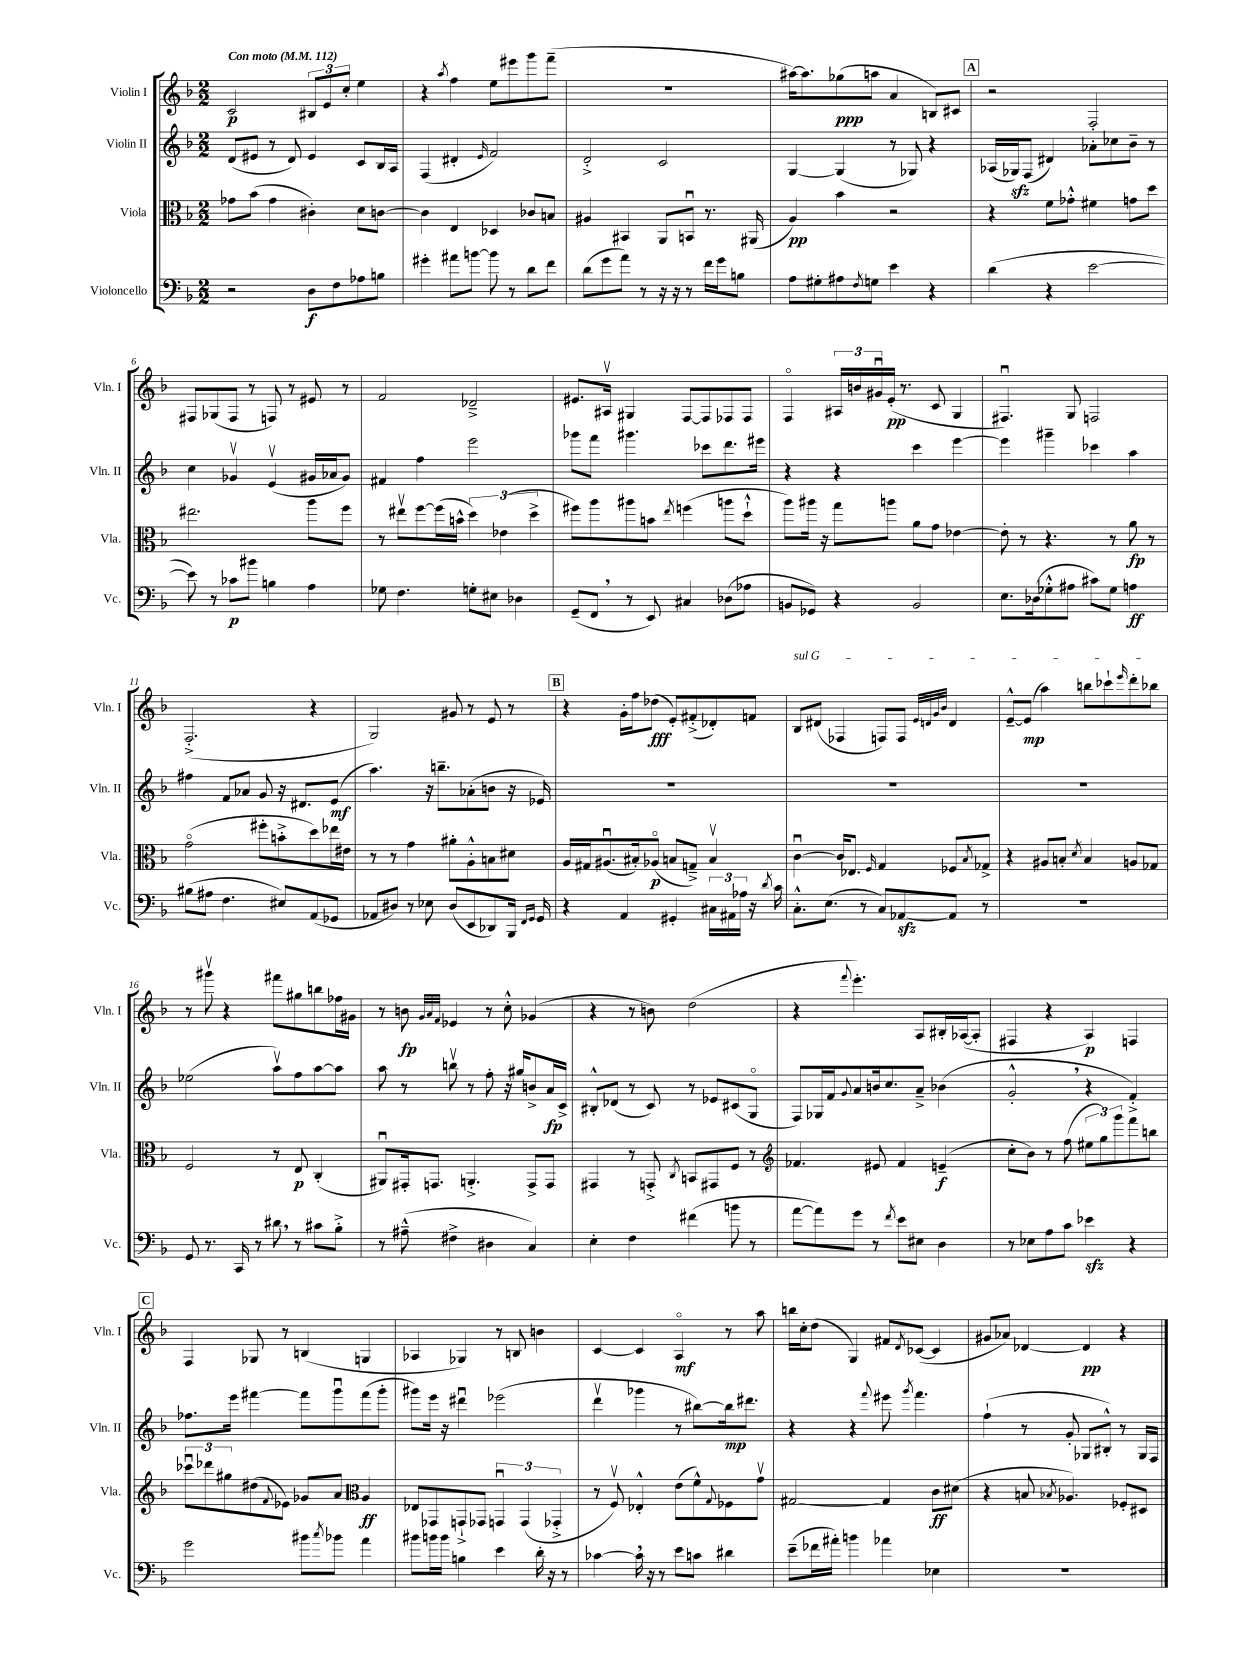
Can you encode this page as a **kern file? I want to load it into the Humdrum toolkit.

**kern	**kern	**kern	**kern
*staff4	*staff3	*staff2	*staff1
*clefF4	*clefC3	*clefG2	*clefG2
*k[b-]	*k[b-]	*k[b-]	*k[b-]
*M2/2	*M2/2	*M2/2	*M2/2
*MM112	*MM112	*MM112	*MM112
2r	8g-\L	(8d/L	2c/
.	(8b-\J	8e#/J	.
.	4g-\	8r	.
.	.	8d/)	.
8D\L	4c#'\)	4e#/	12B#/L
.	.	.	12e/
8F\	.	.	.
.	.	.	12cc'/J
8A-\	8d\L	8c/L	4ee\
8B\J	[8c\J	16B-/L	.
.	.	16A/JJ	.
=	=	=	=
4g#'\	4c\]	(4F/	4r
.	.	.	8qaa/
8a#\L	4E/	4d#'/	4ff\
[8b\J	.	.	.
.	.	16qqe/	.
8b\]	4D-/	2f/)	8ee\L
8r	.	.	8eee#\
8d\L	8c-/L	.	8ggg\
8f\J	8B/J	.	(8fff~\J
=	=	=	=
(8d\L	4A#/	2d'^/	1r
8g\	.	.	.
8a\J)	4BB#/	.	.
8r	.	.	.
16r	8AA/L	2c/	.
16r	.	.	.
8r	8BBu/J	.	.
16f\LL	8.r	.	.
16g\J	.	.	.
8B\J	.	.	.
.	(16AA#/	.	.
=	=	=	=
8A\L	4A/)	[4G/	[16aa#\LK)
.	.	.	8.aa#\]
8G#'\	.	.	.
8A#\	4b-\	(4G/]	(8gg-\
8qF/	.	.	.
8G\J	.	.	8aa\J
4e\	2r	8r	4a/
.	.	8G-/)	.
4r	.	4r	8B/L)
.	.	.	8c#/J
=	=	=	=
(4d\	4r	(16A-/LL	2r
.	.	16G-/J)	.
.	.	(8F/J	.
4r	8f\L	4d#/)	.
.	8g-'^^\J	.	.
[2e\	4f#\	8a-'\L	2F'/
.	.	8cc-\	.
.	8g\L	8b-~\J	.
.	8dd\J	8r	.
=	=	=	=
8e\])	2.ee#\	4cc\	8F#/L
8r	.	.	(8G-/
8c-\L	.	4g-v/	8F#/J
8b#\J	.	.	8r
4B\	.	(4ev/	8F/)
.	.	.	8r
4A\	8aa\L	16g#/LL	8e#/
.	.	16a-/J	.
.	8ff\J	8g#/J)	8r
=	=	=	=
8G-\	8r	4f#/	2f/
4.F\	8ee#v\L	.	.
.	[8ff\	4ff\	.
.	(16ff\]L	.	.
.	16b^^\JJ	.	.
8G'\L	6dd\)	2eee\	2d-~^/
8E#\J	.	.	.
.	(6e-\	.	.
4D-\	.	.	.
.	6dd^\	.	.
=	=	=	=
(8GG~/L	8ff#\L)	8ggg-\L	8.e#/L
8FF/J	8aa\	8fff\J	.
.	.	.	16A#v/Jk
8r	8aa#\	4.ggg#\	4G#/
8EE/)	8b\J	.	.
.	8qee/	.	.
4C#/	(4ff\	.	[8F/L
.	.	8ccc-\L	8F/]
(8D-\L	8aa\L	8.ddd\	8F-/
8A-\J	8dd`^^\J	.	8F-/J
.	.	16eee#\Jk	.
=	=	=	=
8BB/L	8aa\L)	4r	4Fo/
8GG-/J)	16aa#\Jk	.	.
.	16r	.	.
4r	8gg\L	4r	24A#/LL
.	.	.	24b/
.	.	.	24g#u/
.	8aa\J	.	(16e'/JJ
.	.	.	8.r
2BB/	8a\L	4ccc\	.
.	8g\J	.	8c/
.	[4e-\	[4eee\	4G/
=	=	=	=
8.E\L	8e-'\]	4eee\]	4.F#u/)
.	8r	.	.
(16D-\k	.	.	.
8G-'^^\	4.r	4ggg#~\	.
8A#\J	.	.	8G/
8c#\L)	.	4ccc-\	2F/
8G-\J	8r	.	.
4A\	8a\	4aa\	.
.	8r	.	.
=	=	=	=
(8B#\L	(2go\	4ff#\	(2.F'^/
8A#\J	.	.	.
4.F\	.	8f/L	.
.	.	8a-/J	.
.	8ff#'\L	8g/	.
8E#/L)	8b'^\	16r	.
.	.	8.d#/L	.
(8AA/	8dd\)	.	4r
8GG-/J	16ee-\L	(8e/J	.
.	16e#\JJ	.	.
=	=	=	=
8AA-/L	8r	4.aa\)	2G/)
8D#/J)	8r	.	.
8r	4g\	.	.
8E-\	.	16r	.
.	.	8.bb~\L	.
(8D#/L	8a#'\L	.	8g#/
8EE/	8A'^^\	(8a-'\	8r
8DD-/)	8B\	8b\J	8e/
16BBB-/Jk	8d#\J	16r	8r
16qqFF/LL	.	.	.
16qqGG/JJ	.	.	.
16GG/	.	16e-/)	.
=	=	=	=
4r	16A/LL	1r	4r
.	16G#/J	.	.
.	(8.A#u/	.	.
4AA/	.	.	16g'\LL
.	16B#'/k)	.	16ff\J
.	(8A-o/J	.	(8dd-\J
4GG#'/	8B/L	.	8e'/L)
.	8G~^/J)	.	(8f#'^/
24C#\LL	4Bv/	.	8d-'/)
24AA#\	.	.	.
24A-\JJ	.	.	.
16r	.	.	8f/J
8qd/	.	.	.
16c\	.	.	.
=	=	=	=
8.C'^^\L	[4cu\	1r	8B-/L
.	.	.	(8d#/J
(8.E\J	.	.	.
.	16c/]LK	.	4F-/
.	8.E-/J	.	.
8r	.	.	.
.	16qqF/	.	.
8C/L)	4G/	.	8F/L)
[8AA-/	.	.	8F/J
.	.	.	32qqe/LLL
.	.	.	32qqd/
.	.	.	32qqg/
.	.	.	32qqb-/JJJ
8AA-/]J	8F-/L	.	4d/
.	8qB-/	.	.
8r	8G-^/J	.	.
=	=	=	=
1r	4r	1r	[8e~^^/L
.	.	.	(8e/]J
.	8A#/L	.	4aa\)
.	8B'/J	.	.
.	8qd/	.	.
.	4B/	.	8bb\L
.	.	.	8ccc-`\
.	.	.	16qqeee/
.	8A/L	.	8ddd'\
.	8G-/J	.	8bb-\J
=	=	=	=
8GG/	2F/	(2ee-\	8r
8.r	.	.	8ggg#v\
.	.	.	4r
16CC/	.	.	.
8r	.	.	.
8d#\	8r	8aav\L)	8fff#\L
8r	8E/	8ff\	8gg#\
8c#\L	(4C'/	[8aa\	8bb\
8B-'^\J	.	8aa\]J	16ff-\L
.	.	.	16g#\JJ
=	=	=	=
8r	8AA#u/L)	8aa\	8r
(8A#~^^\	16GG#'/k	8r	8b\
.	8.GG/J	.	.
.	.	.	32qqg/LLL
.	.	.	32qqa/
.	.	.	32qqf/JJJ
4F#^\	.	8bbv\	4e-/
.	4.AA'^/	8r	.
4D#\	.	8ff'\	8r
.	.	16r	8cc'^^\
.	.	16gg#/LK	.
4C/)	8GG^/L	8b^/	(4g-/
.	8GG/J	16a/L	.
.	.	16c^/JJ	.
=	=	=	=
4E'\	4GG#/	8B#'^^/L	4r
.	.	(8d-/J	.
4F\	8r	8r	8r
.	8GG'^/	8c/)	8b\)
.	8qC/	.	.
(4f#\	8BB/L	8r	(2dd\
.	8GG#/	8e-/L	.
8b\	8F/J	(8c#/	.
8r	8r	8Go/J	.
=	=	=	=
*	*clefG2	*	*
[8a\L	4.f-/	8F/L)	4r
8a\])	.	16G-/L	.
.	.	16f/J	.
.	.	8qqg/	8qqfff/
8g\J	.	8a/	4.eee'\)
8r	8e#/	16b/k	.
.	.	8.cc/	.
8qf/	.	.	.
8e\L	4f-/	.	.
8E#\J	.	8a~^/J	8A/L
4D\	(4e~/	(4b-\	16B#'/L
.	.	.	([16A-/J
.	.	.	8A-'/]J
=	=	=	=
8r	8cc'\L	2g'^^/	4F#/
8E-\L	8b-\J)	.	.
8A\	8r	.	4r
8c\J	(8ff\	.	.
4e-\	12ee#\L	4r	4A/)
.	12gg\)	.	.
.	12ggg\	.	.
4r	8fff\	4f'^/)	4F/
.	8bb\J	.	.
=	=	=	=
2g\	12ccc-u\L	8.ff-\L	4F/
.	12ddd-\	.	.
.	12gg#\	.	.
.	.	16eee\Jk	.
.	(8dd#\	[4fff#\	8G-/
.	8qqf/	.	.
.	8e-\J)	.	8r
8b#\L	8g-/L	8fff#\]L	(4B/
8qcc/	.	.	.
8b-\J	8a/J	8gggu\	.
*	*clefC3	*	*
4a\	4A/	(8fff#\	4G/
.	.	8ggg'\J	.
=	=	=	=
8b#\L	8E-/L	8ggg#\L)	4A-/
16b\L	8GG-/	16eee\Jk	.
16b\JJ	.	16r	.
4B\	8GG`^/	4ddd#u\	4G-/)
.	8GG-/J	.	.
4e\	6GGu/	(2eee-\	8r
.	.	.	8B/
.	(6GG/	.	.
16d'\	.	.	4b\
16r	.	.	.
.	6GG-'^/	.	.
8r	.	.	.
=	=	=	=
[4c-\	8r	4dddv\	[4c/
.	8Fv/)	.	.
16c-\]	4E-'^^/	4ggg-\	4c/]
16r	.	.	.
8r	.	.	.
8e\L	(8e\L	8r	4Ao/
8c\J	8f^^\)	[8bb#\L)	.
.	8qqG/	.	.
4d#\	8F-\	16bb#\]k	8r
.	.	8.ddd#\J	.
.	8gv\J	.	8aa\
=	=	=	=
(8e~\L	[2G#/	4r	16bb\LL
.	.	.	16cc'\J
16f-\L	.	.	(8dd\J
16a#'\JJ)	.	.	.
4b\	.	4r	4G/)
.	.	8qqfff/	.
4a-\	4G#/]	8eee#\	8f#/L
.	.	8qggg/	8qd/
.	.	4.fff\	([8c-/J
4E-\	8c\L	.	4c-/]
.	(8d#\J	.	.
=	=	=	=
1r	4r	(4ff`\	8g#/L
.	.	.	8a-/J)
.	8B/	8r	[4d-/
.	8qB-/	.	.
.	4.A-/)	8g'/	.
.	.	8G-/L	4d-/]
.	.	8B#'^^/J)	.
.	8F-'/L	8r	4r
.	8D#/J	16G-/LL	.
.	.	16F/JJ	.
==	==	==	==
*-	*-	*-	*-
